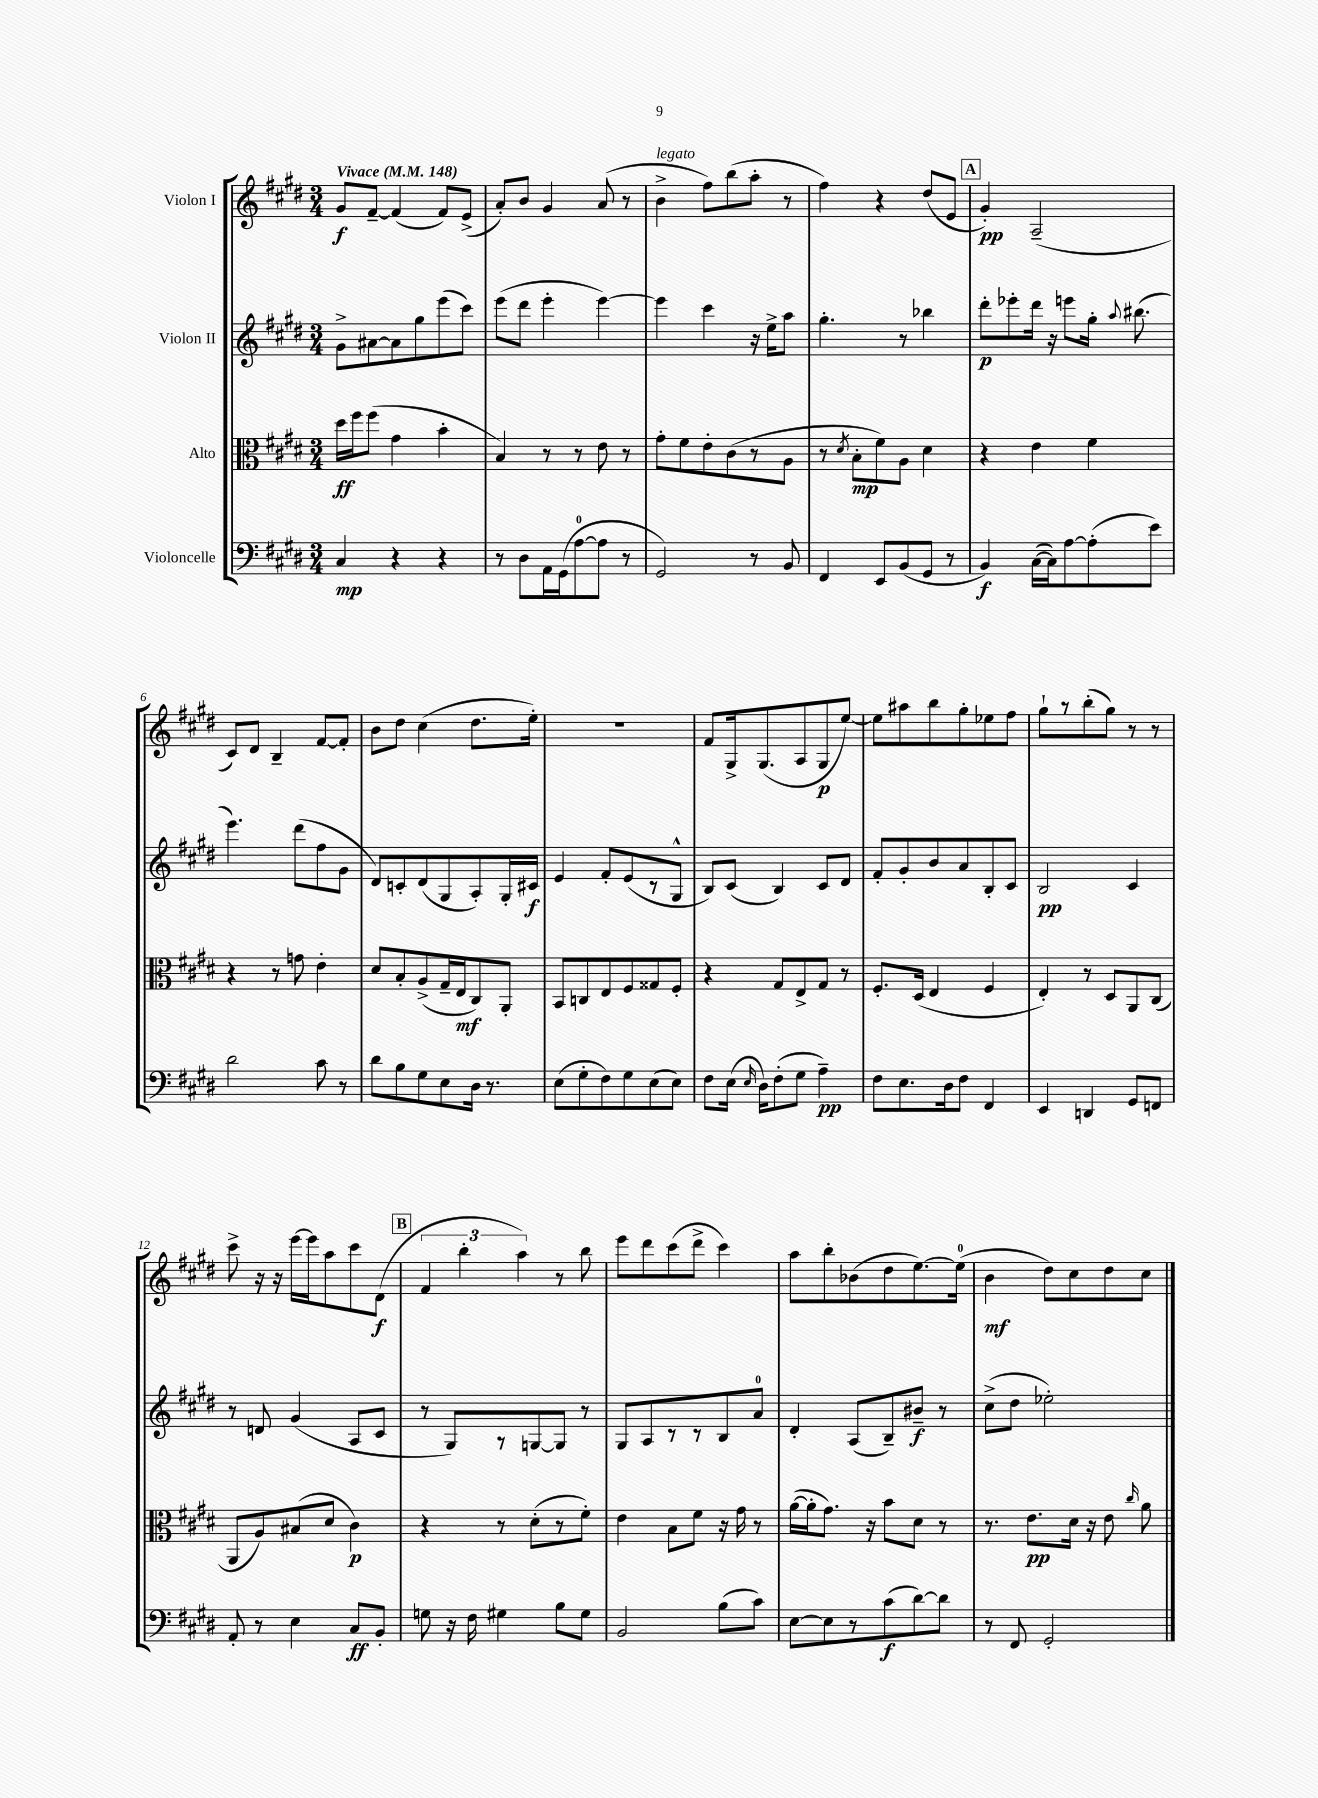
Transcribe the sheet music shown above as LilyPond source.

<<
\new StaffGroup <<
\new Staff = "s0" \with { instrumentName = "Violon I" } {
    \clef treble \key e \major \numericTimeSignature \time 3/4 \tempo "Vivace" 4 = 148
    \autoBeamOff gis'8[\f fis'8]~-- fis'4( fis'8[) e'8]->( |
    a'8[-.) b'8] gis'4 a'8( r8 |
    b'4->^\markup { \italic "legato" } fis''8[) b''8( a''8]-. r8 |
    fis''4) r4 dis''8[( e'8] |
    \mark \markup { \box "A" } gis'4-.\pp) a2--( |
    cis'8[) dis'8] b4-- fis'8[~ fis'8]-. |
    b'8[ dis''8] cis''4( dis''8.[ e''16]-.) |
    R2. |
    fis'8[ gis16-> gis8.( a8 gis8\p e''8]~) |
    e''8[ ais''8 b''8 gis''8-. ees''8 fis''8] |
    gis''8[-! r8 b''8-.( gis''8]) r8 r8 |
    cis'''8-> r16 r16 e'''16[~ e'''16 a''8 cis'''8 dis'8]\f( |
    \mark \markup { \box "B" } \tuplet 3/2 { fis'4 b''4-. a''4) } r8 b''8 |
    e'''8[ dis'''8 cis'''8( dis'''8]-> cis'''4) |
    a''8[ b''8-. bes'8( dis''8 e''8.~) e''16]-0( |
    b'4\mf dis''8[) cis''8 dis''8 cis''8] \bar "|." |
}
\new Staff = "s1" \with { instrumentName = "Violon II" } {
    \clef treble \key e \major \numericTimeSignature \time 3/4
    \autoBeamOff gis'8[-> ais'8~ ais'8 gis''8 e'''8( cis'''8]) |
    e'''8[( dis'''8] e'''4-. e'''4~) |
    e'''4 cis'''4 r16 e''16[-> a''8] |
    gis''4.-. r8 bes''4 |
    \mark \markup { \box "A" } dis'''8[-.\p ees'''8-. dis'''16] r16 e'''8[ gis''16]-. \appoggiatura { a''8 } bis''8.( |
    e'''4.) dis'''8[( fis''8 gis'8] |
    dis'8[) c'8-. dis'8( gis8 a8-.) gis16-. cis'16]\f |
    e'4 fis'8[-. e'8( r8 gis8]-^ |
    b8[) cis'8]( b4) cis'8[ dis'8] |
    fis'8[-. gis'8-. b'8 a'8 b8-. cis'8] |
    b2\pp cis'4 |
    r8 d'8 gis'4( a8[ cis'8] |
    \mark \markup { \box "B" } r8 gis8[) r8 g8~ g8] r8 |
    gis8[ a8 r8 r8 b8 a'8]-0 |
    dis'4-. a8[( b8--) bis'8]--\f r8 |
    cis''8[->( dis''8] ees''2-.) \bar "|." |
}
\new Staff = "s2" \with { instrumentName = "Alto" } {
    \clef alto \key e \major \numericTimeSignature \time 3/4
    \autoBeamOff dis''16[\ff fis''16 fis''8]( gis'4 b'4-. |
    b4) r8 r8 e'8 r8 |
    gis'8[-. fis'8 e'8-. cis'8( r8 a8] |
    r8 \acciaccatura { dis'8 } b8[-.\mp fis'8) a8] dis'4 |
    \mark \markup { \box "A" } r4 e'4 fis'4 |
    r4 r8 g'8 e'4-. |
    dis'8[ b8-. a8->( gis16-- e16\mf cis8) a,8]-. |
    b,8[ c8 e8 fis8 gisis8 fis8]-. |
    r4 gis8[ e8-> gis8] r8 |
    fis8.[-. dis16]( e4 fis4 |
    e4-.) r8 dis8[ a,8 cis8]( |
    a,8[ a8) bis8( dis'8] cis'4\p) |
    \mark \markup { \box "B" } r4 r8 dis'8[-.( r8 fis'8]-.) |
    e'4 b8[ fis'8] r16 gis'16 r8 |
    a'16[~( a'16-. gis'8.]) r16 b'8[ dis'8] r8 |
    r8. e'8.[\pp dis'16] r16 e'8 \grace { cis''16 } a'8 \bar "|." |
}
\new Staff = "s3" \with { instrumentName = "Violoncelle" } {
    \clef bass \key e \major \numericTimeSignature \time 3/4
    \autoBeamOff cis4\mp r4 r4 |
    r8 dis8[ a,16 gis,16( a8-0~ a8] r8 |
    gis,2) r8 b,8 |
    fis,4 e,8[ b,8( gis,8] r8 |
    \mark \markup { \box "A" } b,4\f) cis16[~( cis16) a8~ a8-.( e'8]) |
    dis'2 cis'8 r8 |
    dis'8[ b8 gis8 e8 dis16] r8. |
    e8[( gis8-. fis8) gis8 e8( e8]) |
    fis8[ e16]( \grace { e16 } dis16[) fis8-.( gis8] a4--\pp) |
    fis8[ e8. dis16 fis8] fis,4 |
    e,4 d,4 gis,8[ f,8] |
    a,8-. r8 e4 cis8[\ff b,8]-. |
    \mark \markup { \box "B" } g8 r16 fis16 gis4 b8[ gis8] |
    b,2 b8[( cis'8]) |
    e8[~ e8 r8 cis'8\f( dis'8~) dis'8] |
    r8 fis,8 gis,2-. \bar "|." |
}
>>
>>
